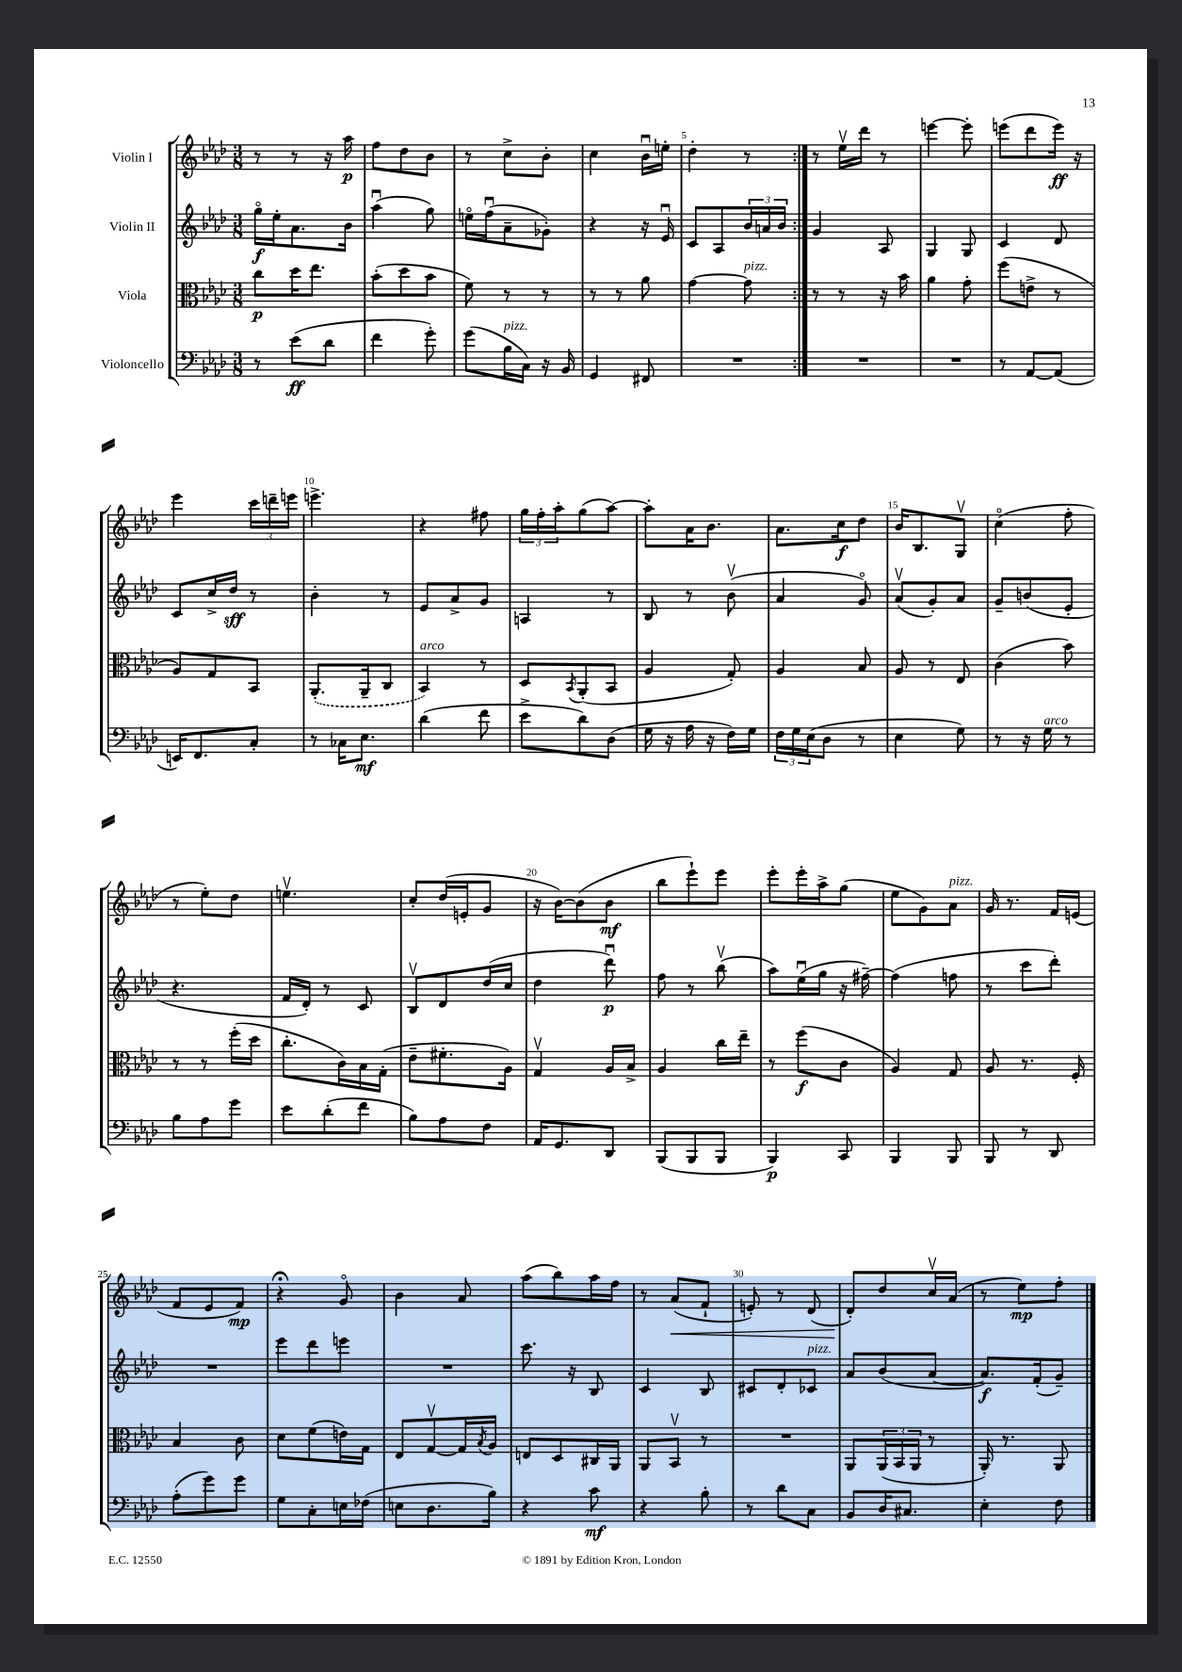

**kern	**kern	**kern	**kern
*staff4	*staff3	*staff2	*staff1
*clefF4	*clefC3	*clefG2	*clefG2
*k[b-e-a-d-]	*k[b-e-a-d-]	*k[b-e-a-d-]	*k[b-e-a-d-]
*M3/8	*M3/8	*M3/8	*M3/8
8r	8cc	16ggo	8r
.	.	16ee-'	.
(8e-	16dd-	8.a-	8r
.	8.ee-	.	.
8d-	.	.	16r
.	.	16b-	16aa-
=	=	=	=
4f	(8b-'	(4aa-u	8ff
.	8dd-	.	8dd-
8g')	8b-	8gg)	8b-
=	=	=	=
(8g	8f)	16eeo	8r
.	.	(16ffu	.
16B-	8r	8a-~	8cc^
16C)	.	.	.
16r	8r	8g-')	8b-'
16BB-	.	.	.
=	=	=	=
4GG	8r	4r	4cc
.	8r	.	.
8FF#	8a-	16r	16b-u
.	.	16e-u	16ee'
=	=	=	=
4.r	[4g	8c	4dd-'
.	.	8A-	.
.	8g]	24b-	8r
.	.	24a	.
.	.	24b-	.
=:|!	=:|!	=:|!	=:|!
4.r	8r	4g	8r
.	8r	.	16ee-v
.	.	.	16ddd-
.	16r	8A-	8r
.	16b-	.	.
=	=	=	=
4.r	4a-	4G	[4eee
.	8g'	8G	8eee']
=	=	=	=
8r	(8ff	4c	(8eee
[8AA-	8e^	.	8ddd-
(8AA-]	8r	8d-	16eee)
.	.	.	16r
=	=	=	=
16EE)	8A-)	8c	4eee-
8.FF	.	.	.
.	8G	16cc^	.
.	.	16dd-	.
8C'	8BB-	8r	24ccc
.	.	.	24ddd~
.	.	.	24eee
=	=	=	=
8r	(8.AA-'	4b-'	4.eee^
16C-	.	.	.
8.E-	16AA-~	.	.
.	8C	8r	.
=	=	=	=
(4d-	4BB-)	8e-	4r
.	.	8a-^	.
8f	8r	8g	8ff#
=	=	=	=
8e-^	8D-	4A	24gg
.	.	.	24ff'
.	.	.	24aa-'
.	8qBB-	.	.
8d-)	(8AA-'	.	(8gg
(8D-	8BB-	8r	[8aa-)
=	=	=	=
16G	4A-	8B-	8aa-']
16r	.	.	.
16A-	.	8r	16a-
16r	.	.	8.b-
16F)	8G')	(8b-v	.
16G	.	.	.
=	=	=	=
24F	4A-	4a-	8.a-
24G	.	.	.
(24E-	.	.	.
8D-	.	.	.
.	.	.	16cc
8r	8B-	8go)	8dd-
=	=	=	=
4E-	8A-	(8a-v	16b-
.	.	.	8.B-
.	8r	8g')	.
8G)	8E-	8a-	8Gv
=	=	=	=
8r	(4c	8g~	(4cco
16r	.	(8b	.
16G	.	.	.
8r	8b-)	8e-'	8ff'
=	=	=	=
8B-	8r	4.r	8r
8A-	8r	.	8ee-')
8g	(16ff'	.	8dd-
.	16dd-	.	.
=	=	=	=
8e-	8.cc'	16f	4.eev
.	.	16d-')	.
(8d-'	.	8r	.
.	16c)	.	.
8f	16B-	8c	.
.	(16G'	.	.
=	=	=	=
8B-)	8e-~	8B-v	8cc'
8A-	8.f#'	8d-	(16dd-
.	.	.	16e'
8F	.	(16dd-	8g
.	16A-)	16cc	.
=	=	=	=
16AA-	4Gv	4dd-	16r
8.GG	.	.	[16b-)
.	.	.	(8b-]
8DD-	16A-	8ddd-u)	8b-
.	16B-^	.	.
=	=	=	=
(8BBB-	4A-	8ff	8bb-
8BBB-	.	8r	8eee-`)
8BBB-	16cc	(8bb-v	8eee-
.	16ee-~	.	.
=	=	=	=
4BBB-)	8r	8aa-)	8eee-'
.	(8ff	(16ee-u	16eee-'
.	.	16gg	16aa-^
8CC	8c	16r	(8gg
.	.	[16ff#~)	.
=	=	=	=
4BBB-	4A-)	(4ff#]	8ee-
.	.	.	8g)
8BBB-	8G	8ff	8a-
=	=	=	=
8BBB-	8A-	8r	16g
.	.	.	8.r
8r	8.r	8ccc	.
8DD-	.	8ddd-')	16f
.	16F'	.	(16e
=	=	=	=
(8A-'	4B-	4.r	8f
8g)	.	.	8e-
8g	8c	.	8f)
=	=	=	=
8G	8d-	8eee-	4r;
8C'	(8f	8ddd-	.
16E	16e)	8eee	8go
(16F-	16G	.	.
=	=	=	=
8E	8E-	4.r	4b-
8.D-	[8Gv	.	.
.	16G]	.	8a-
.	8qB-	.	.
16B-)	16A-	.	.
=	=	=	=
4r	8E	8.ccc	(8aa-
.	8D-	.	8bb-)
.	.	16r	.
8c	16C#	8B-	16aa-
.	16AA-	.	16ff
=	=	=	=
4r	8AA-	4c	8r
.	8BB-v	.	(8a-
8B-'	8r	8B-	8f`
=	=	=	=
8r	4.r	8c#	8e')
8d-	.	8d-'	8r
8C	.	8c-	(8d-
=	=	=	=
8BB-	8AA-	8a-	8d-')
16D-	(24AA-	(8b-	8dd-
.	24BB-	.	.
8.C#	.	.	.
.	24AA-	.	.
.	8r	[8a-	16ccv
.	.	.	(16a-
=	=	=	=
4E-'	16AA-')	8.a-])	8r
.	8.r	.	.
.	.	.	8ee-)
.	.	(16f'	.
8F	8AA-	8g~)	8ff'
==	==	==	==
*-	*-	*-	*-
